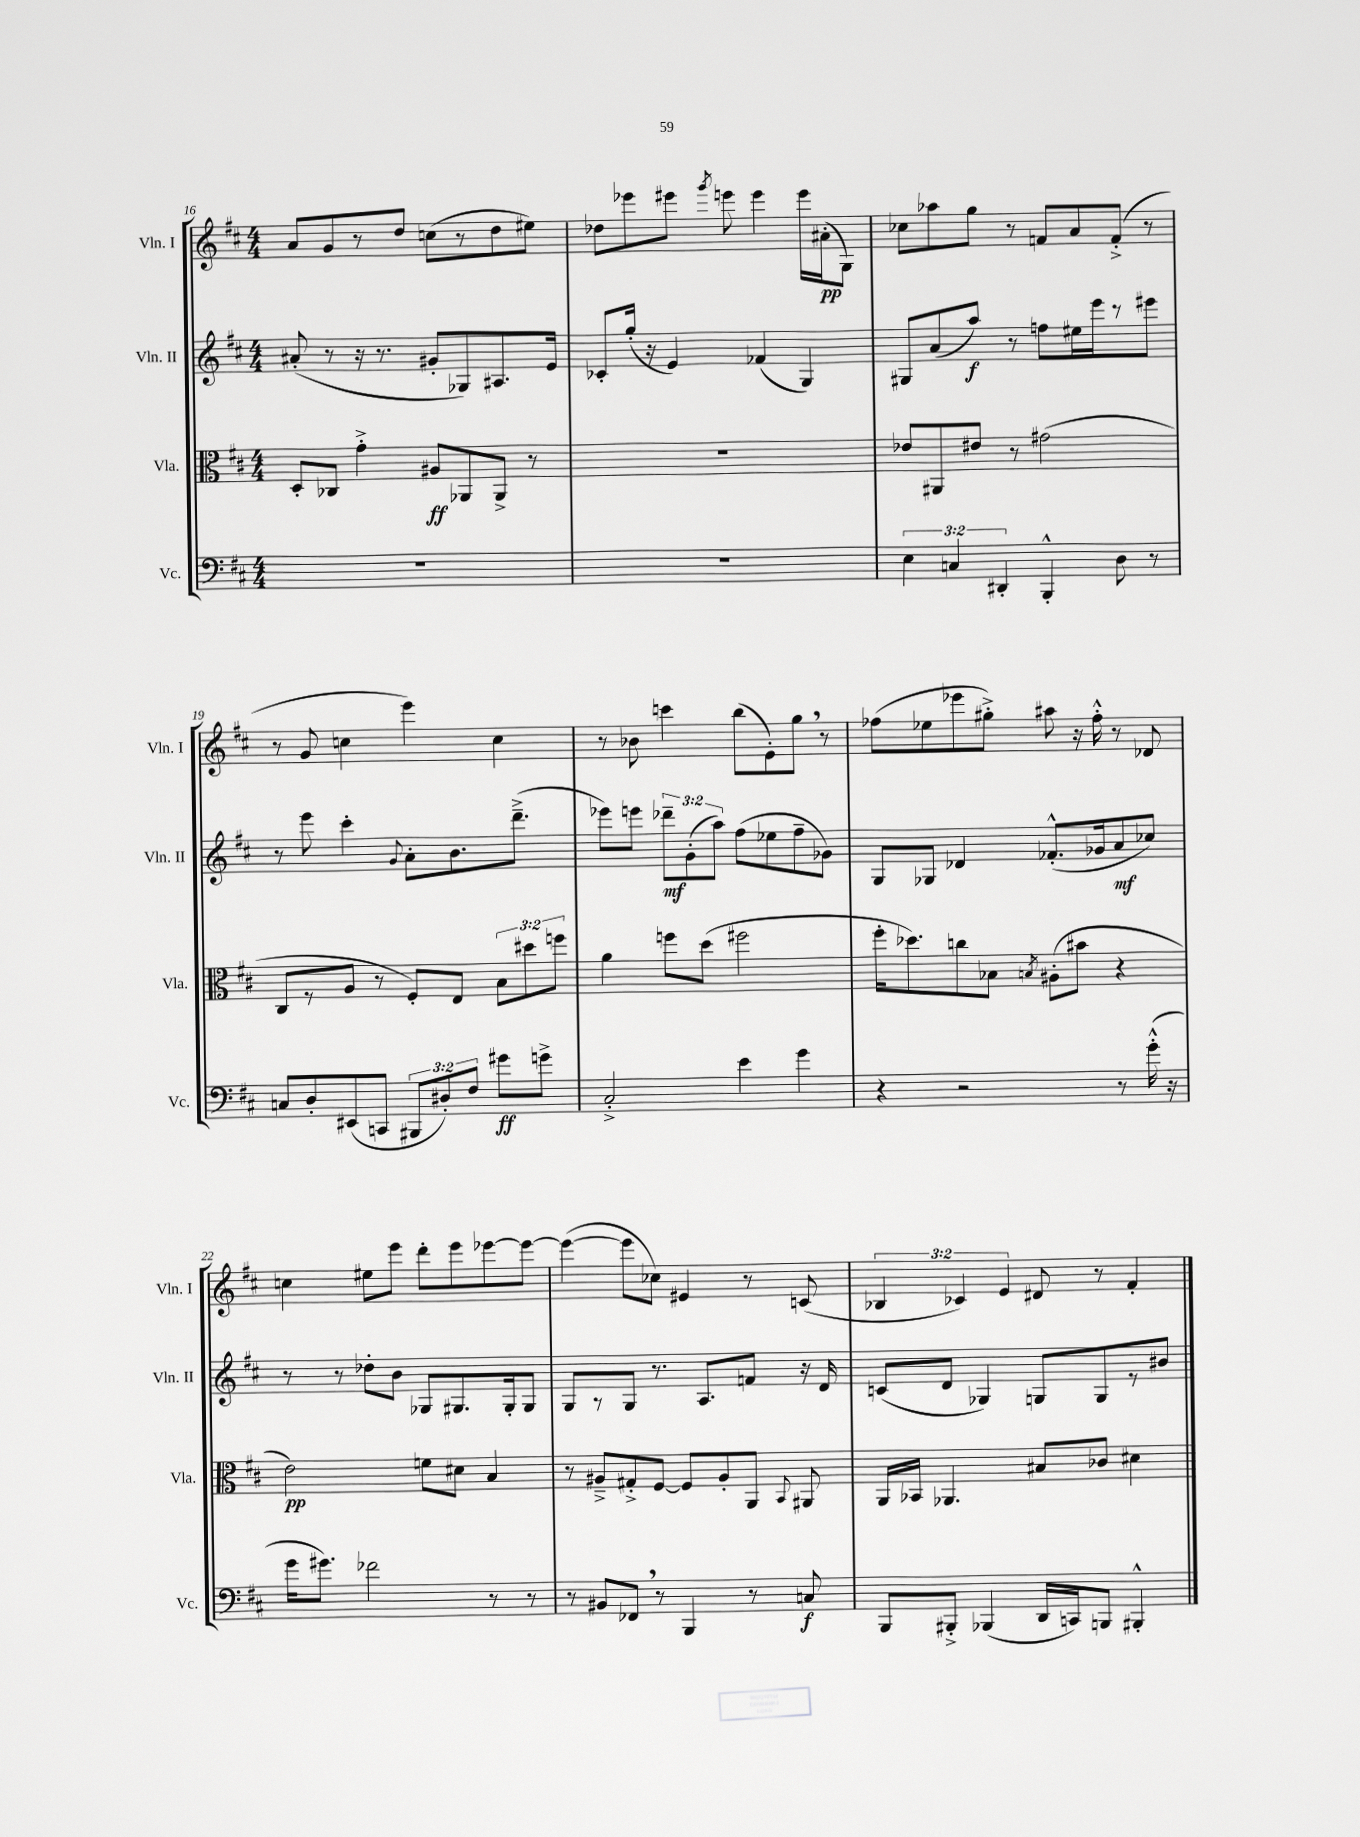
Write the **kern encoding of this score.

**kern	**dynam	**kern	**dynam	**kern	**dynam	**kern	**dynam
*part4	*part4	*part3	*part3	*part2	*part2	*part1	*part1
*staff4	*staff4	*staff3	*staff3	*staff2	*staff2	*staff1	*staff1
*I"Vc.	*	*I"Vla.	*	*I"Vln. II	*	*I"Vln. I	*
*I'Vc.	*	*I'Vla.	*	*I'Vln. II	*	*I'Vln. I	*
*clefF4	*	*clefC3	*	*clefG2	*	*clefG2	*
*k[f#c#]	*	*k[f#c#]	*	*k[f#c#]	*	*k[f#c#]	*
*M4/4	*	*M4/4	*	*M4/4	*	*M4/4	*
=16	=16	=16	=16	=16	=16	=16	=16
1r	.	8D'/L	.	(8a#X'/	.	8a/L	.
.	.	8C-X/J	.	8r	.	8g/	.
.	.	4g'^\	.	16r	.	8r	.
.	.	.	.	8.r	.	.	.
.	.	.	.	.	.	8dd/J	.
.	.	8A#X/L	ff	8g#X'/L	.	(8ccn\L	.
.	.	8AA-X/	.	8G-X/)	.	8r	.
.	.	8AA-^/J	.	8.A#X/	.	8dd\	.
.	.	8r	.	.	.	8ee#X\J)	.
.	.	.	.	16e/Jk	.	.	.
=17	=17	=17	=17	=17	=17	=17	=17
1r	.	1r	.	8c-X'/L	.	8dd-X\L	.
.	.	.	.	(16gg'/Jk	.	8eee-X\	.
.	.	.	.	16r	.	.	.
.	.	.	.	4e/)	.	8eee#X\J	.
.	.	.	.	.	.	8qggg/	.
.	.	.	.	.	.	8eeen\	.
.	.	.	.	(4f-X/	.	4eee\	.
.	.	.	.	4G/)	.	16eee\LL	.
.	.	.	.	.	.	(16a#X'\J	pp
.	.	.	.	.	.	8G\J)	.
=18	=18	=18	=18	=18	=18	=18	=18
6E\	.	8e-X/L	.	8G#X/L	.	8cc-X\L	.
.	.	8AA#X/	.	(8a/	.	8aa-X\	.
6Cn/	.	.	.	.	.	.	.
.	.	8e#X/J	.	8aa/J)	f	8gg\J	.
6DD#X'/	.	.	.	.	.	.	.
.	.	8r	.	8r	.	8r	.
4BBB'^^/	.	(2g#X\	.	8ffn\L	.	8fn/L	.
.	.	.	.	16ee#X\L	.	8a/	.
.	.	.	.	16eee\J	.	.	.
8D\	.	.	.	8r	.	(8f'^/J	.
8r	.	.	.	8eee#X\J	.	8r	.
!!LO:LB:g=z
=19	=19	=19	=19	=19	=19	=19	=19
8Cn/L	.	8C#/L	.	8r	.	8r	.
8D'/	.	8r	.	8eee\	.	8g/	.
(8EE#X/	.	8A/J	.	4ccc#'\	.	4ccn\	.
8CCn/J	.	8r	.	.	.	.	.
.	.	.	.	8qqg/	.	.	.
12BBB#X/L	.	8F#'/L)	.	8a'\L	.	4eee\)	.
12D#X'/)	.	.	.	.	.	.	.
.	.	8E/J	.	8.b\	.	.	.
12F#/J	.	.	.	.	.	.	.
8g#X\L	ff	12B\L	.	.	.	4cc\	.
.	.	.	.	(8.ddd~^\J	.	.	.
.	.	12dd#X\	.	.	.	.	.
8gn^\J	.	.	.	.	.	.	.
.	.	12ffn\J	.	.	.	.	.
=20	=20	=20	=20	=20	=20	=20	=20
2C#'^/	.	4a\	.	8eee-X\L)	.	8r	.
.	.	.	.	8eeen\J	.	8b-X\	.
.	.	8ffn\L	.	12ddd-X~\L	mf	4cccn\	.
.	.	.	.	(12g'\	.	.	.
.	.	(8dd\J	.	.	.	.	.
.	.	.	.	12aa\J)	.	.	.
4e\	.	2ff#X\	.	(8ff#\L	.	(8bb\L	.
.	.	.	.	8ee-X\	.	8e'\)	.
4g\	.	.	.	8ff#~\	.	8gg,\J	.
.	.	.	.	8g-X\J)	.	8r	.
=21	=21	=21	=21	=21	=21	=21	=21
4r	.	16ff#'\KL	.	8G/L	.	(8ff-X\L	.
.	.	8.dd-X\)	.	.	.	.	.
.	.	.	.	8G-X/J	.	8ee-X\	.
2r	.	8ccn\	.	4d-X/	.	8eee-X\	.
.	.	8B-X\J	.	.	.	8gg#X'^\J)	.
.	.	8qBn/	.	.	.	.	.
.	.	(8A#X'\L	.	(8.f-X'^^/L	.	8aa#X\	.
.	.	8b#X\J	.	.	.	16r	.
.	.	.	.	16g-X/k	.	16ff-'^^\	.
8r	.	4r	.	8a/	mf	8r	.
(16g'^^\	.	.	.	8cc-X/J)	.	8d-X/	.
16r	.	.	.	.	.	.	.
!!LO:LB:g=z
=22	=22	=22	=22	=22	=22	=22	=22
16g\KL	.	2e\)	pp	8r	.	4ccn\	.
8.g#X\J)	.	.	.	.	.	.	.
.	.	.	.	8r	.	.	.
2f-X\	.	.	.	8dd-X'\L	.	8ee#X\L	.
.	.	.	.	8b\J	.	8eee\J	.
.	.	8fn\L	.	8G-X/L	.	8ddd'\L	.
.	.	8d#X\J	.	8.G#X/	.	8eee\	.
8r	.	4B/	.	.	.	[8eee-X\	.
.	.	.	.	16G#'/k	.	.	.
8r	.	.	.	8G#/J	.	8eee-\J_	.
=23	=23	=23	=23	=23	=23	=23	=23
8r	.	8r	.	8G/L	.	(4eee-\_	.
8BB#X/L	.	8A#X~^/L	.	8r	.	.	.
8FF-X,/J	.	8G#X'^/	.	8G/J	.	8eee-\L]	.
8r	.	[8F#/J	.	8.r	.	8cc-X\J)	.
4BBB/	.	8F#/L]	.	.	.	4e#X/	.
.	.	.	.	8.A/L	.	.	.
.	.	8A#'/	.	.	.	.	.
8r	.	8AA/J	.	8fn/J	.	8r	.
.	.	8qqBB/	.	.	.	.	.
8Cn/	f	8AA#X/	.	16r	.	(8cn/	.
.	.	.	.	16d/	.	.	.
=24	=24	=24	=24	=24	=24	=24	=24
8BBB/L	.	16AA/LL	.	(8cn/L	.	6B-X/	.
.	.	16BB-X/JJ	.	.	.	.	.
8BBB#X'^/J	.	4.AA-X/	.	8d/J	.	.	.
.	.	.	.	.	.	6c-X/)	.
(4BBB-X/	.	.	.	4G-X/)	.	.	.
.	.	.	.	.	.	6e/	.
16DD/LL	.	8B#X/L	.	8Gn/L	.	8d#X/	.
16CCn/J)	.	.	.	.	.	.	.
8BBBn/J	.	8c-X/J	.	8G/	.	8r	.
4BBB#X'^^/	.	4d#X\	.	8r	.	4f#'/	.
.	.	.	.	8b#X/J	.	.	.
==	==	==	==	==	==	==	==
*-	*-	*-	*-	*-	*-	*-	*-
